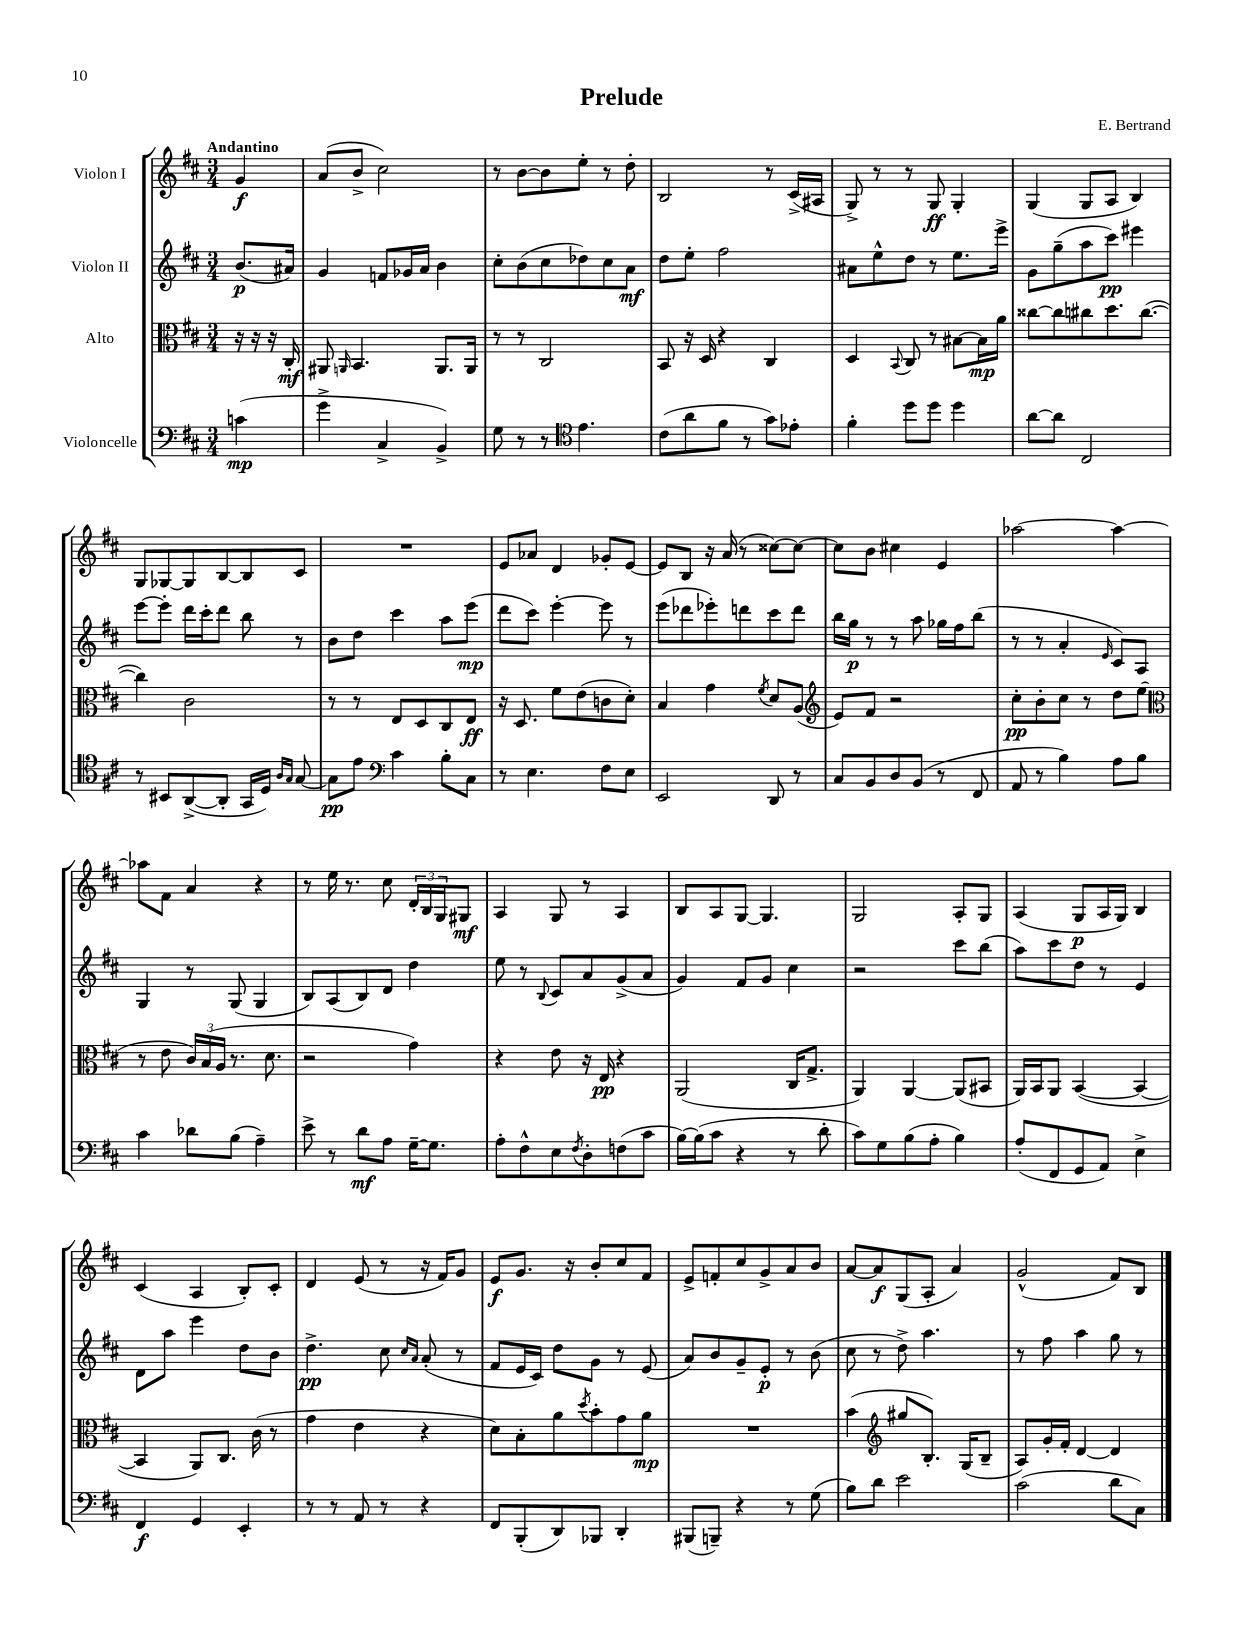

**kern	**kern	**kern	**kern
*staff4	*staff3	*staff2	*staff1
*clefF4	*clefC3	*clefG2	*clefG2
*k[f#c#]	*k[f#c#]	*k[f#c#]	*k[f#c#]
*M3/4	*M3/4	*M3/4	*M3/4
(4c	16r	(8.b	4g
.	16r	.	.
.	16r	.	.
.	16C#'	16a#)	.
=	=	=	=
4g^	8AA#	4g	(8a
.	16qqAA	.	.
.	4.BB	.	8b^
4C#^	.	8f	2cc#)
.	.	16g-	.
.	.	16a	.
4BB^)	8.AA	4b	.
.	16AA	.	.
=	=	=	=
8G	8r	8cc#'	8r
8r	8r	(8b	[8b
8r	2C#	8cc#	8b]
*clefC4	*	*	*
4.e	.	8dd-)	8ee'
.	.	8cc#	8r
.	.	8a	8dd'
=	=	=	=
(8c#	8BB	8dd	2B
8a	16r	8ee'	.
.	16D	.	.
8f#	4r	2ff#	.
8r	.	.	.
8g)	4C#	.	8r
8e-'	.	.	(16c#^
.	.	.	16A#
=	=	=	=
4f#'	4D	8a#	8G^)
.	.	8ee^^	8r
.	8qqBB	.	.
8dd	8C#	8dd	8r
8dd	8r	8r	8G
4dd	[8B#	8.ee	4G'
.	16B#]	.	.
.	16a	16eee^	.
=	=	=	=
[8a	[8cc##	8g	(4G
8a]	8cc##]	(8gg~	.
2C#	8cc#	8aa	8G
.	8.dd	8ccc#)	8A
.	.	4eee#	4B)
.	([8.cc#	.	.
=	=	=	=
8r	4cc#])	[8eee	8G
8BB#	.	8eee']	[8G-
([8AA^	2c#	16ddd	8G-]
.	.	16ccc#'	.
8AA']	.	8ddd	[8B
16GG	.	8bb	8B]
16D)	.	.	.
16qqA	.	.	.
16qqG	.	.	.
[8G	.	8r	8c#
=	=	=	=
8G]	8r	8b	2.r
8e	8r	8dd	.
*clefF4	*	*	*
4c#	8E	4ccc#	.
.	8D	.	.
8B'	8C#	8aa	.
8C#	8E	(8eee	.
=	=	=	=
8r	16r	8ddd	8e
.	8.D	.	.
4.E	.	8ccc#)	8a-
.	8f#	[4eee'	4d
.	(8e	.	.
8F#	8c	8eee]	8g-'
8E	8d')	8r	[8e
=	=	=	=
2EE	4B	(8eee	8e]
.	.	8ddd-	8B
.	4g	8eee-')	16r
.	.	.	(16a
.	.	8ddd	8r
.	8qf#	.	.
8DD	8d	8ccc#	[8cc##)
8r	(8A	8ddd	8cc##_
=	=	=	=
*	*clefG2	*	*
8C#	8e)	16bb	8cc##]
.	.	16gg	.
8BB	8f#	8r	8b
8D	2r	8r	4cc#
(8BB	.	8aa	.
8r	.	16gg-	4e
.	.	16ff#	.
8FF#	.	(8bb	.
=	=	=	=
8AA	8cc#'	8r	[2aa-
8r	8b'	8r	.
4B)	8cc#	4a'	.
.	8r	.	.
.	.	16qqe	.
8A	8dd	8c#)	4aa-_
8B	(8ee	8A	.
=	=	=	=
*	*clefC3	*	*
4c#	8r	4G	8aa-]
.	8e	.	8f#
8d-	24c#)	8r	4a
.	(24B	.	.
.	24A	.	.
(8B	8.r	(8G	.
4A~)	.	4G	4r
.	8.d	.	.
=	=	=	=
8e^	2r	8B)	8r
8r	.	(8A	16ee
.	.	.	8.r
8d	.	8B)	.
8A	.	8d	8cc#
[16G~	4g)	4dd	24d'
.	.	.	24B
8.G]	.	.	.
.	.	.	24G
.	.	.	8G#
=	=	=	=
8A'	4r	8ee	4A
8F#^^	.	8r	.
.	.	8qqB	.
8E	8e	8c#	8G
8qF#	.	.	.
8D'	16r	8a	8r
.	16E	.	.
(8F	4r	(8g^	4A
8c#	.	8a	.
=	=	=	=
[16B)	(2AA	4g)	8B
(16B]	.	.	.
8c#	.	.	8A
4r	.	8f#	[8G
.	.	8g	4.G]
8r	16C#	4cc#	.
.	8.G^	.	.
8d'	.	.	.
=	=	=	=
8c#)	4AA)	2r	2G
8G	.	.	.
(8B	[4AA	.	.
8A'	.	.	.
4B)	(8AA]	8ccc#	8A'
.	8BB#	(8bb	8G
=	=	=	=
(8A'	16AA)	8aa)	(4A
.	16BB	.	.
8FF#	8AA	8ccc#	.
8GG	([4BB	8dd	8G
8AA)	.	8r	16A
.	.	.	16G)
4E^	4BB_	4e	4B
=	=	=	=
4FF#	4BB]	8d	(4c#
.	.	8aa	.
4GG	8AA)	4eee	4A
.	8.C#	.	.
4EE'	.	8dd	8B')
.	(16c#	.	.
.	8r	8b	8c#'
=	=	=	=
8r	4g	4.dd^	4d
8r	.	.	.
8AA	4e	.	(8e
8r	.	8cc#	8r
.	.	16qqcc#	.
.	.	16qqa	.
4r	4r	(8a'	16r
.	.	.	16f#)
.	.	8r	8g
=	=	=	=
8FF#	8d)	8f#	8e
(8BBB'	8B'	16e	8.g
.	.	16c#)	.
8DD)	8a	8dd	.
.	.	.	16r
.	8qdd	.	.
8BBB-	8b'	8g	8b'
4DD'	8g	8r	8cc#
.	8a	(8e	8f#
=	=	=	=
(8BBB#	2.r	8a)	8e^
8BBB~)	.	8b	8f'
4r	.	8g~	8cc#
.	.	8e'	8g^
8r	.	8r	8a
(8G	.	(8b	8b
=	=	=	=
8B)	(4b	8cc#	[8a
8d	.	8r	8a]
*	*clefG2	*	*
2e	8gg#	8dd^)	(8G
.	8.B')	4.aa	8A'
.	.	.	4a)
.	(16G	.	.
.	8B~	.	.
=	=	=	=
(2c#	8A)	8r	(2g^^
.	16g'	8ff#	.
.	16f#'	.	.
.	[4d	4aa	.
8d	4d]	8gg	8f#)
8C#)	.	8r	8B
==	==	==	==
*-	*-	*-	*-
